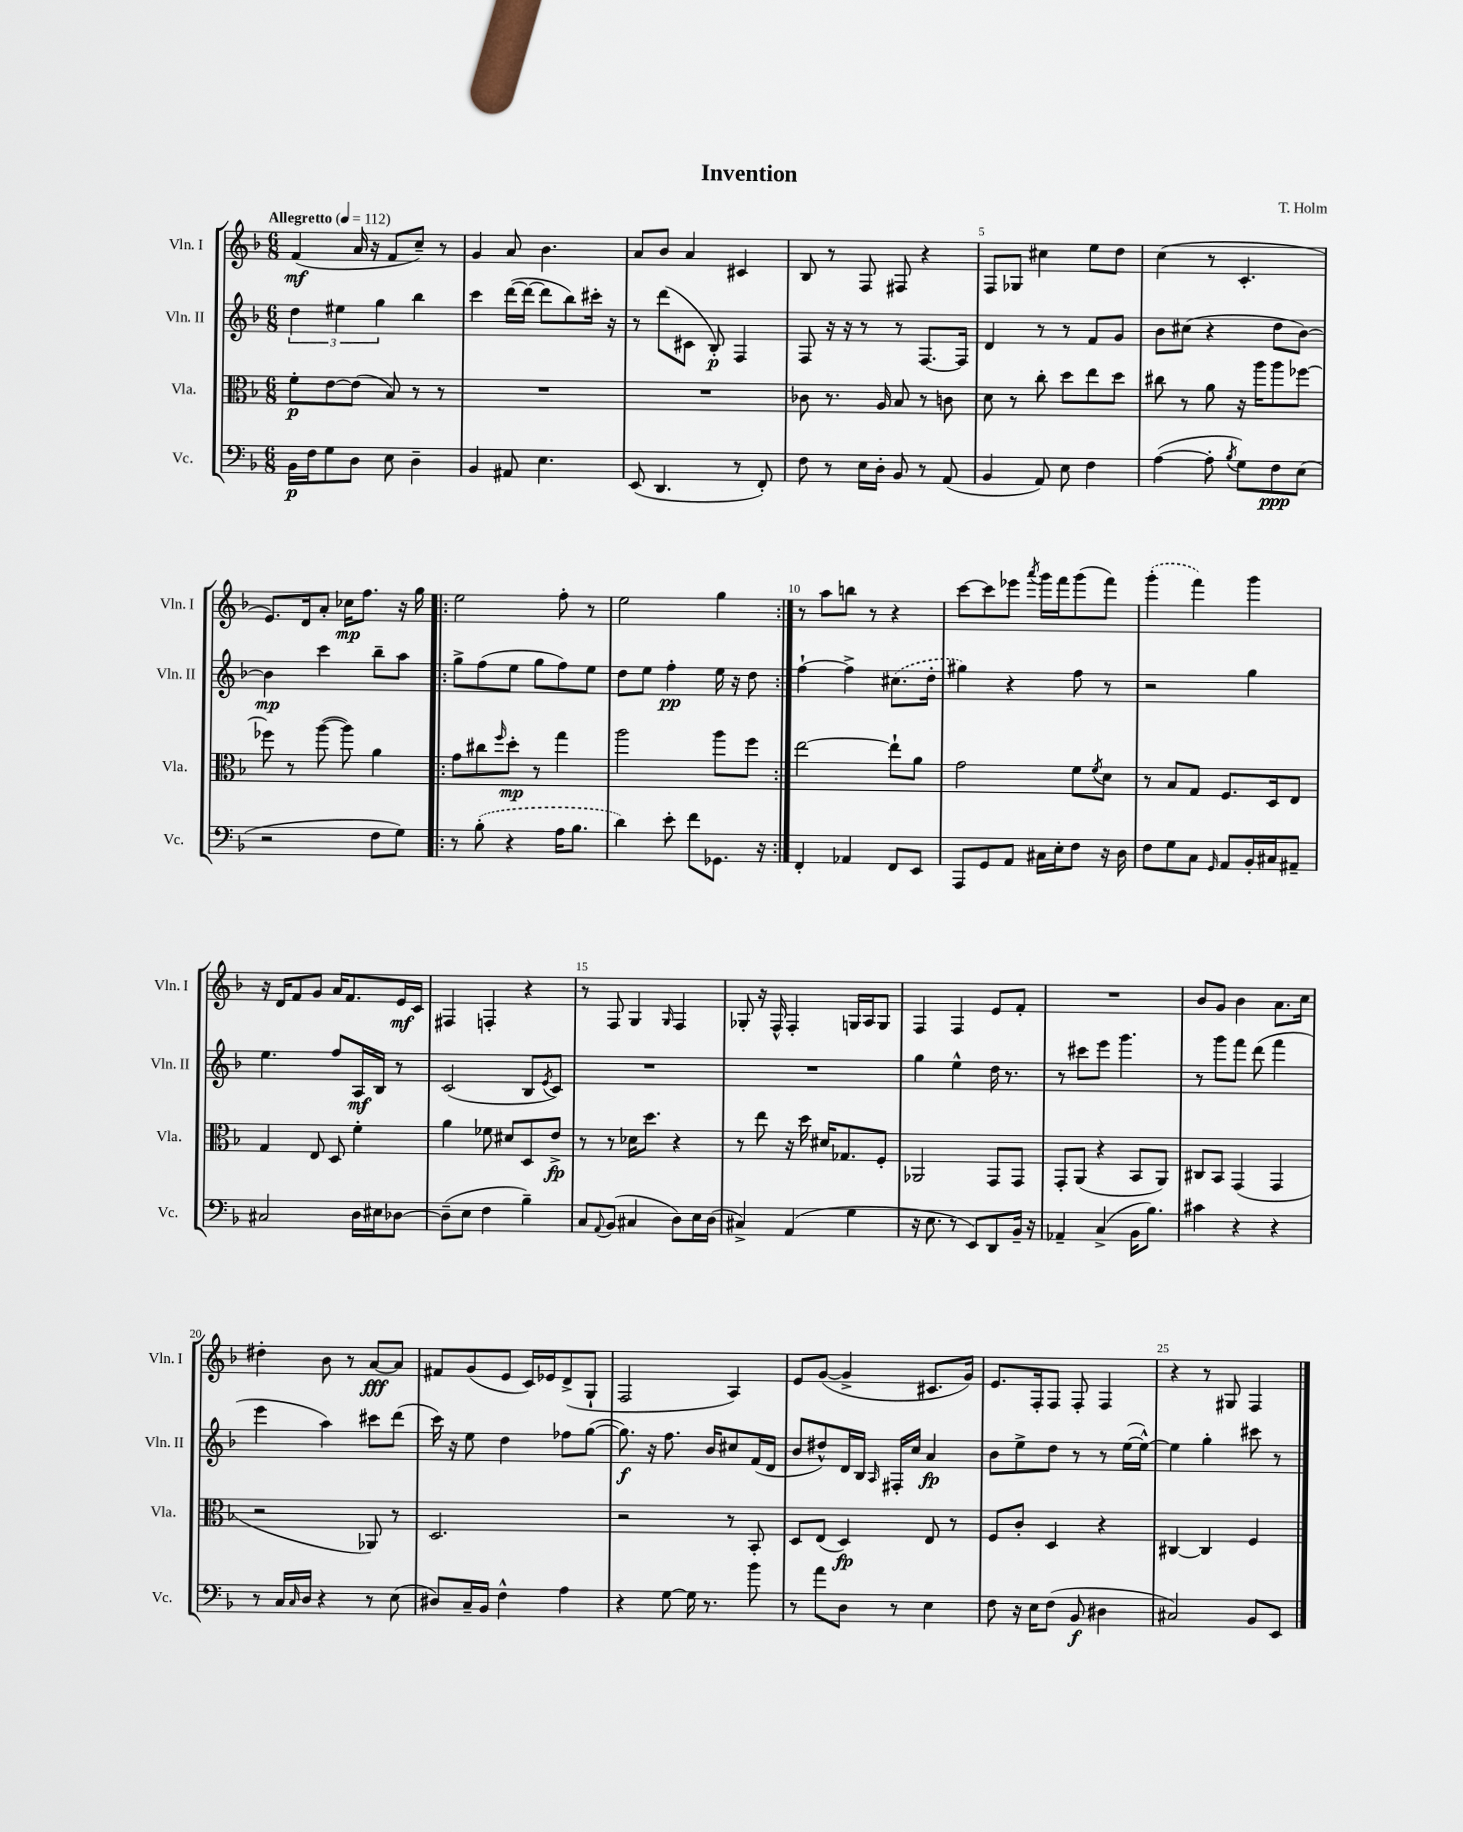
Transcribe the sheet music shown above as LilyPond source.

\header { title = "Invention" composer = "T. Holm" }
<<
\new StaffGroup <<
\new Staff = "s0" \with { instrumentName = "Vln. I" shortInstrumentName = "Vln. I" } {
    \clef treble \key f \major \numericTimeSignature \time 6/8 \tempo "Allegretto" 4 = 112
    f'4\mf( a'16 r16 f'8 c''8--) r8 |
    g'4 a'8 bes'4. |
    a'8 bes'8 a'4 cis'4 |
    bes8 r8 f8 fis8 r4 |
    f8 ges8 cis''4 e''8 d''8 |
    c''4( r8 c'4.-. |
    e'8.) d'16 a'8-. ces''16\mp f''8. r16 g''16 |
    \repeat volta 2 { e''2 f''8-. r8 |
    e''2 g''4 | }
    r8 a''8 b''8 r8 r4 |
    c'''8~ c'''8 ees'''8 \acciaccatura { a'''8 } g'''16 f'''16 g'''8( f'''8) |
    \once \slurDashed g'''4-.( f'''4) g'''4 |
    r16 d'16 f'8 g'8 a'16 f'8. e'16\mf c'16 |
    fis4 f4-. r4 |
    r8 f8 g4 \grace { g16 } f4 |
    ges8-. r16 f16-^ f4-. g16 a16 g8 |
    f4 f4 e'8 f'8-. |
    R2. |
    bes'8 g'8 bes'4 a'8. c''16 |
    dis''4-. bes'8 r8 a'8~\fff a'8 |
    fis'8 g'8( e'8 c'16) ees'16 d'8->( g8-! |
    f2 a4) |
    e'8 g'8~( g'4-> cis'8. g'16) |
    e'8. f16-. f8 f8-. f4 |
    r4 r8 gis8 f4 \bar "|." |
}
\new Staff = "s1" \with { instrumentName = "Vln. II" shortInstrumentName = "Vln. II" } {
    \clef treble \key f \major \numericTimeSignature \time 6/8
    \tuplet 3/2 { d''4 eis''4 g''4 } bes''4 |
    c'''4 d'''16~( d'''16~ d'''8 bes''8) cis'''16-. r16 |
    r8 d'''8( cis'8 bes8-.\p) f4 |
    f8 r16 r16 r8 r8 f8.~ f16 |
    d'4 r8 r8 f'8 g'8 |
    bes'8 cis''8( r4 d''8 bes'8~) |
    bes'4\mp c'''4 bes''8-- a''8 |
    \repeat volta 2 { g''8-> f''8( e''8 g''8 f''8) e''8 |
    d''8 e''8 f''4-.\pp e''16 r16 d''8 | }
    f''4~-! f''4-> \once \slurDashed cis''8.( d''16-. |
    gis''4) r4 f''8 r8 |
    r2 g''4 |
    e''4. f''8 a16\mf bes16 r8 |
    c'2( bes8 \acciaccatura { e'8 } c'8) |
    R2. |
    R2. |
    g''4 e''4-^ d''16 r8. |
    r8 cis'''8 e'''8 g'''4. |
    r8 g'''8 f'''8 d'''8( f'''4 |
    e'''4 a''4) cis'''8 d'''8( |
    c'''16) r16 e''8 d''4 fes''8 g''8~( |
    g''8.\f) r16 f''8. bes'16 cis''8 f'16( d'16 |
    bes'8 dis''8-^) d'16 bes16 \grace { a16 } fis16-. c''16 a'4\fp |
    bes'8 e''8-> d''8 r8 r8 e''16~( e''16~-^) |
    e''4 g''4-. cis'''8 r8 \bar "|." |
}
\new Staff = "s2" \with { instrumentName = "Vla." shortInstrumentName = "Vla." } {
    \clef alto \key f \major \numericTimeSignature \time 6/8
    f'8-.\p e'8~ e'8( bes8) r8 r8 |
    R2. |
    R2. |
    ces'8 r8. a16 bes8 r8 c'8 |
    d'8 r8 c''8-. d''8 e''8 d''8 |
    cis''8 r8 a'8 r16 a''16 a''8 fes''8~ |
    fes''8 r8 a''8~( a''8) a'4 |
    \repeat volta 2 { g'8 cis''8 \grace { f''16 } d''8-.\mp r8 g''4 |
    a''2 a''8 f''8 | }
    e''2~ e''8-! a'8 |
    g'2 f'8 \acciaccatura { f'8 } d'8 |
    r8 bes8 g8 f8. d16 e8 |
    g4 e8 d8 f'4-. |
    a'4 fes'8 dis'8 d8 e'8->\fp |
    r8 r8 des'16 d''8. r4 |
    r8 e''8 r16 d''16 dis'16 ges8. f8-. |
    aes,2 g,8 g,8 |
    g,8-. a,8( r4 bes,8 a,8) |
    cis8 bes,8 g,4( g,4 |
    r2 aes,8) r8 |
    d2. |
    r2 r8 bes,8-. |
    d8 e8( d4\fp) e8 r8 |
    f8 c'8-. d4 r4 |
    cis4~ cis4 f4 \bar "|." |
}
\new Staff = "s3" \with { instrumentName = "Vc." shortInstrumentName = "Vc." } {
    \clef bass \key f \major \numericTimeSignature \time 6/8
    bes,16\p f16 g8 d8 e8 d4-- |
    bes,4 ais,8 e4. |
    e,8( d,4. r8 f,8-.) |
    f8 r8 e16 d16-. bes,8 r8 a,8( |
    bes,4 a,8) e8 f4 |
    a4~( a8-. \acciaccatura { bes8 } g8) f8\ppp e8( |
    r2 f8 g8) |
    \repeat volta 2 { r8 \once \slurDashed bes8-.( r4 a16 bes8. |
    d'4) e'8-. f'8 ges,8. r16 | }
    f,4-. aes,4 f,8 e,8 |
    a,,8 g,8 a,8 cis16 e16-. f8 r16 d16 |
    f8 g8 c8 \grace { g,16 } a,8 bes,16-. cis16 ais,8-- |
    cis2 d16 eis16 des8~ |
    des8--( e8 f4 bes4--) |
    c8 \appoggiatura { a,8 } bes,8( cis4 d8) e16 d16( |
    cis4->) a,4( g4 |
    r16 e8. r8 e,8) d,8 bes,16-- r16 |
    aes,4-- c4->( bes,16 bes8.) |
    cis'4 r4 r4 |
    r8 c16 \grace { c16 } d16 r4 r8 e8( |
    dis8) c16-- bes,16 f4-^ a4 |
    r4 g8~ g16 r8. bes'8 |
    r8 a'8 d8 r8 e4 |
    f8 r16 e16 f8( bes,8\f dis4 |
    cis2) bes,8 e,8 \bar "|." |
}
>>
>>
\layout { \context { \Score \override BarNumber.break-visibility = ##(#f #t #t) barNumberVisibility = #(every-nth-bar-number-visible 5) } }
